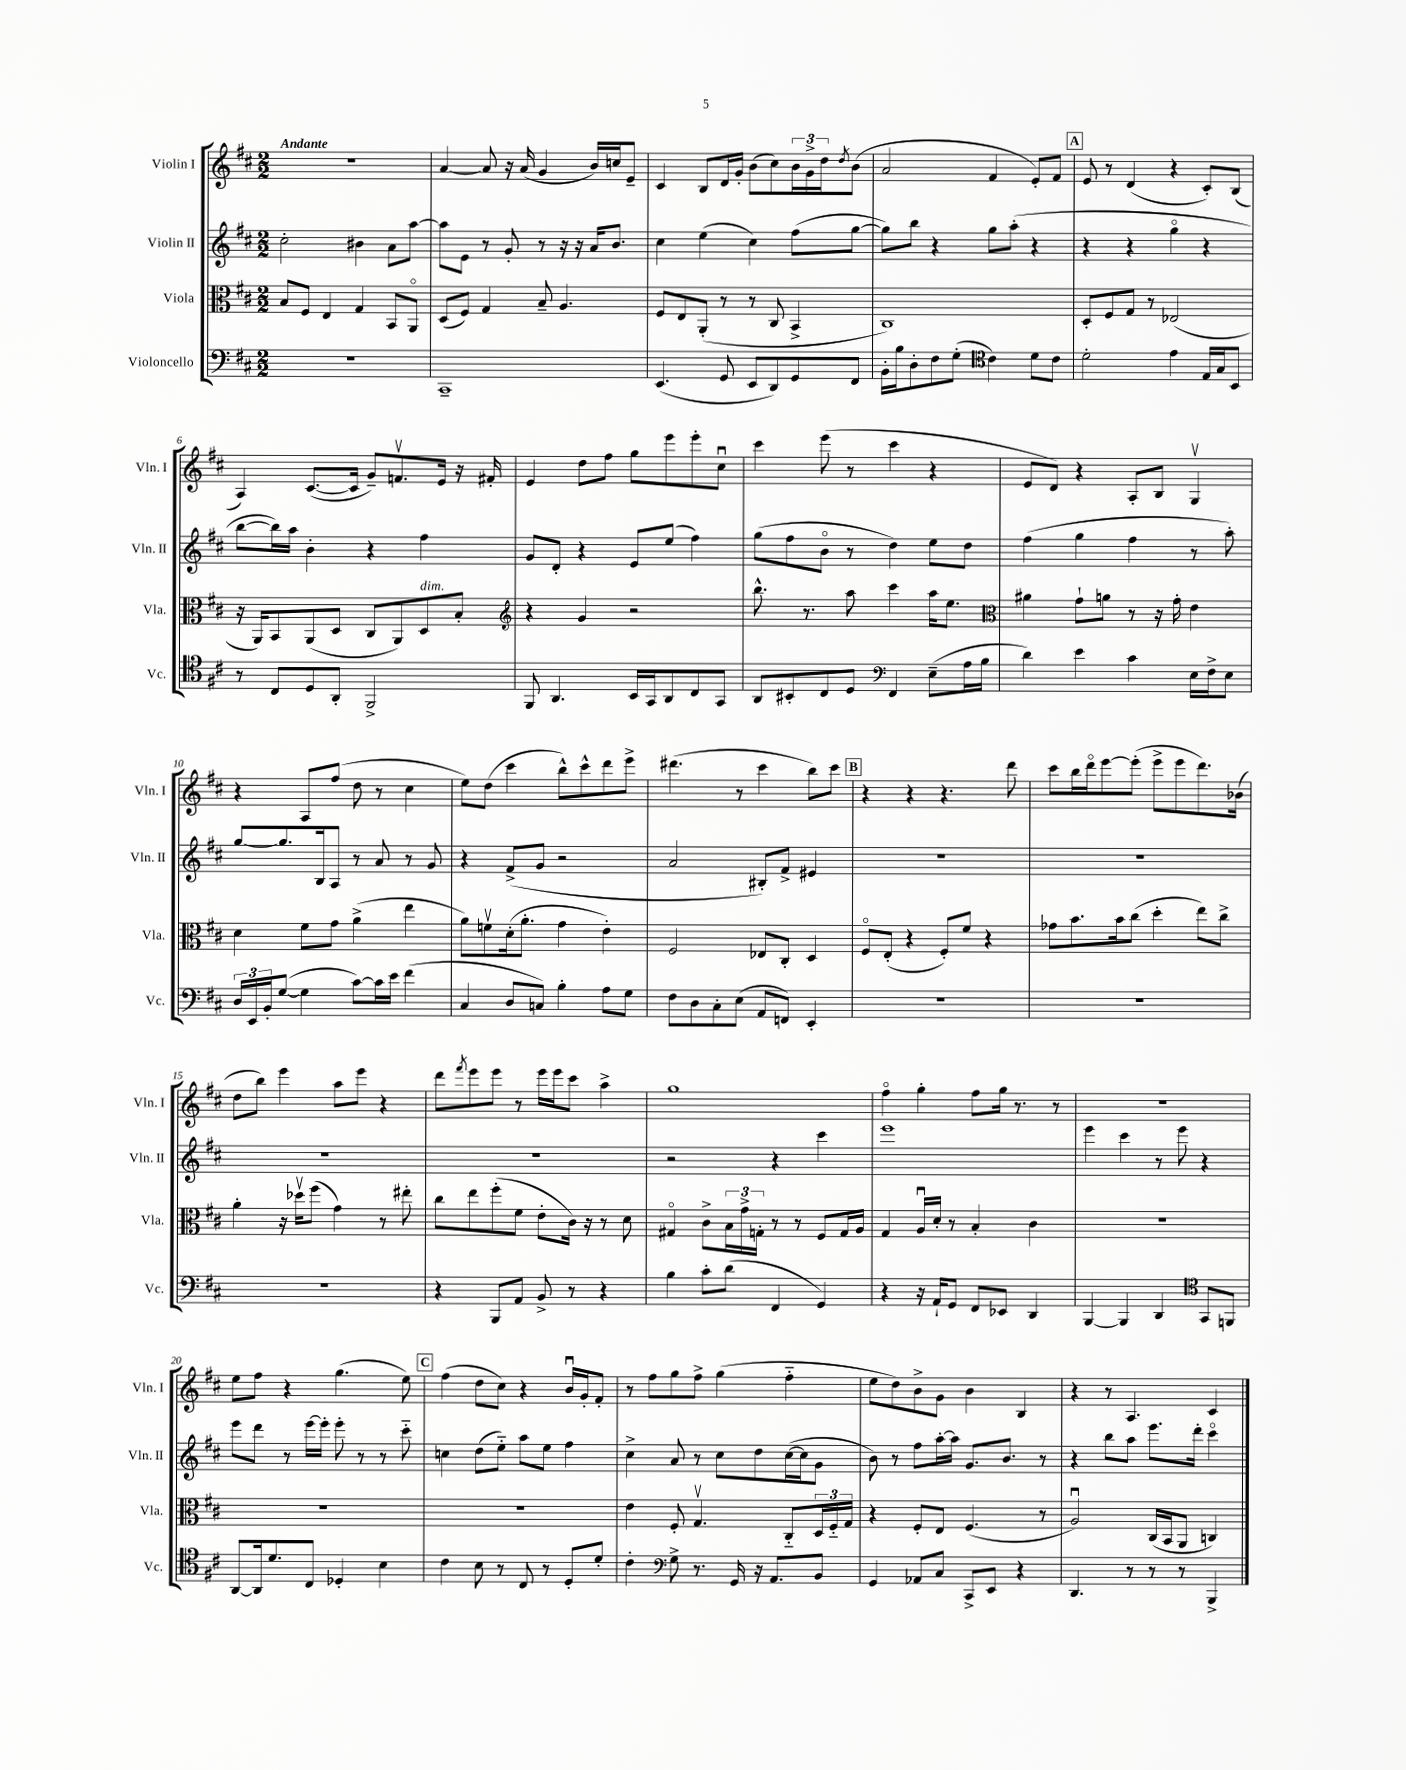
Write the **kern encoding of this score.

**kern	**kern	**kern	**kern
*part4	*part3	*part2	*part1
*staff4	*staff3	*staff2	*staff1
*I"Violoncello	*I"Viola	*I"Violin II	*I"Violin I
*I'Vc.	*I'Vla.	*I'Vln. II	*I'Vln. I
*clefF4	*clefC3	*clefG2	*clefG2
*k[f#c#]	*k[f#c#]	*k[f#c#]	*k[f#c#]
*M2/2	*M2/2	*M2/2	*M2/2
=1	=1	=1	=1
!	!	!	!LO:TX:a:B:t=Andante
1r	8B/L	2cc#'\	1r
.	8F#/J	.	.
.	4E/	.	.
.	4G/	4b#X\	.
.	8BB/L	8a\L	.
.	8AA/J	[8aa\J	.
=2	=2	=2	=2
1CC#~	(8D/L	8aa\L]	[4a/
.	8F#/J)	8e\J	.
.	4G/	8r	8a/]
.	.	8g'/	16r
.	.	.	(16a/
.	8B~/	8r	4g/
.	4.A/	16r	.
.	.	16r	.
.	.	16a/KL	16b/LL)
.	.	8.b/J	16ccn/J
.	.	.	8e~/J
=3	=3	=3	=3
(4.EE/	8F#/L	4cc#\	4c#/
.	8E/	.	.
.	(8AA'/J	(4ee\	8B/L
8GG/	8r	.	16d/L
.	.	.	16g'/JJ
8EE/L	8r	4cc#\)	(8b\L
8DD/)	8C#/	.	8cc#\)
8GG/	4BB^/	(8ff#\L	24b\L
.	.	.	24g^\
.	.	.	24dd\J
.	.	.	8qdd/
8FF#/J	.	[8gg\J	(8b\J
=4	=4	=4	=4
16BB'\LL	1C#)	8gg\L])	2a/
16B\J	.	.	.
8D'\	.	8bb\J	.
8F#\	.	4r	.
(8G'\J	.	.	.
*clefC4	*	*	*
4c#\)	.	8gg\L	4f#/
.	.	(8aa'\J	.
8d\L	.	4r	8e'/L)
8c#\J	.	.	8f#/J
!!LO:REH:place=s1:t=A
=5	=5	=5	=5
2d'\	8D'/L	4r	8e/
.	8F#/	.	8r
.	8G/J	4r	(4d/
.	8r	.	.
4e\	(2E-X/	4gg\	4r
16E/LL	.	4r	8c#'/L)
16G/J	.	.	.
8BB/J	.	.	(8B/J
!!LO:LB:g=z
=6	=6	=6	=6
8r	16r	[8bb\L	4A/)
.	16AA/KL)	.	.
8C#/L	8BB/	16bb\L])	.
.	.	16aa\JJ	.
8D/	(8AA/	4b'\	([8.c#/L
8AA'/J	8D/J	.	.
.	.	.	16c#/Jk]
2FF#^/	8C#/L	4r	8g~/L)
.	8AA/)	.	8.fnv/
!	!LO:TX:a:i:t=dim.	!	!
.	8D/	4ff#\	.
.	.	.	16e/Jk
.	8B'/J	.	16r
.	.	.	16f#X'/
=7	=7	=7	=7
*	*clefG2	*	*
8FF#/	4r	8g/L	4e/
4.AA/	.	8d'/J	.
.	4g/	4r	8dd\L
.	.	.	8ff#\J
16BB/LL	2r	8e/L	8gg\L
16GG/J	.	.	.
8AA/	.	(8ee/J	8eee\
8C#/	.	4ff#\)	8eee'\
8GG/J	.	.	8cc#u\J
=8	=8	=8	=8
8AA/L	8.bb^^\	(8gg\L	4ccc#\
8BB#X'/	.	8ff#\	.
.	8.r	.	.
8C#/	.	8b\J	(8eee\
8D/J	8aa\	8r	8r
*clefF4	*	*	*
4FF#/	4ccc#\	4dd\)	4ccc#\
(8E~\L	16aa\KL	8ee\L	4r
.	8.ee\J	.	.
16A\L	.	8dd\J	.
16B\JJ	.	.	.
=9	=9	=9	=9
*	*clefC3	*	*
4d\)	4a#X\	(4ff#\	8e/L
.	.	.	8d/J)
4e\	8g`\L	4gg\	4r
.	8an\J	.	.
4c#\	8r	4ff#\	8A'/L
.	16r	.	8B/J
.	16g'\	.	.
16E\LL	4e\	8r	4Gv/
16F#^\J	.	.	.
8E\J	.	8aa'\)	.
!!LO:LB:g=z
=10	=10	=10	=10
24D/LL	4d\	[8gg/L	4r
24EE/	.	.	.
24BB'/J	.	.	.
([8G/J	.	8.gg/]	.
4G\]	8f#\L	.	8A/L
.	.	16B/k	.
.	8g\J	8A/J	(8ff#/J
[8c#\L)	(4a^\	8r	8dd\
16c#\L]	.	8a/	8r
16e\JJ	.	.	.
(4f#\	4ee\	8r	4cc#\
.	.	8g/	.
=11	=11	=11	=11
4C#/	8a\L)	4r	8ee\L)
.	8fnv\	.	(8dd\J
8D/L	(16d'\k	(8f#^/L	4ccc#\
.	8.a'\J	.	.
8Cn/J)	.	8g/J	.
4B'\	4g\	2r	8bb^^\L)
.	.	.	8ccc#^^\
8A\L	4e'\)	.	8ddd\
8G\J	.	.	8eee^\J
=12	=12	=12	=12
8F#\L	2F#/	2a/	(4.ddd#X\
8D\	.	.	.
8C#'\	.	.	.
(8E\J	.	.	8r
8AA/L	8E-X/L	8B#X'/L)	4ccc#\
8FFn/J)	8C#'/J	8f#^/J	.
4EE'/	4D/	4e#X/	8bb\L)
.	.	.	8ccc#\J
!!LO:REH:place=s1:t=B
=13	=13	=13	=13
1r	8F#/L	1r	4r
.	(8E'/J	.	.
.	4r	.	4r
.	8F#'/L)	.	4.r
.	8f#/J	.	.
.	4r	.	.
.	.	.	8ddd\
=14	=14	=14	=14
1r	8g-X\L	1r	8ccc#\L
.	8.b\	.	16bb\L
.	.	.	16ddd\J
.	.	.	[8eee\
.	16b\k	.	.
.	(8cc#\J	.	(8eee'\J]
.	4dd'\	.	8eee^\L
.	.	.	8eee\
.	8ee\L)	.	8.ddd\)
.	8cc#^\J	.	.
.	.	.	(16b-X\Jk
!!LO:LB:g=z
=15	=15	=15	=15
1r	4a'\	1r	8dd\L
.	.	.	8bb\J)
.	16r	.	4eee\
.	16dd-Xv\KL	.	.
.	(8ff#\J	.	.
.	4g\)	.	8aa\L
.	.	.	8eee\J
.	8r	.	4r
.	8ee#X'\	.	.
=16	=16	=16	=16
4r	8cc#\L	1r	8ddd\L
.	.	.	8qfff#/
.	8ee\	.	8eee\
8BBB/L	(8ff#'\	.	8eee\J
8AA/J	8f#\J	.	8r
8BB^/	8e'\L	.	16eee\LL
.	.	.	16eee\J
8r	16c#\Jk)	.	8ccc#\J
.	16r	.	.
4r	8r	.	4aa^\
.	8d\	.	.
=17	=17	=17	=17
4B\	4G#X/	2r	1gg
8c#'\L	8c#^\L	.	.
(8d\J	24B\L	.	.
.	24g^\	.	.
.	24Gn'\JJ	.	.
4FF#/	8r	4r	.
.	8r	.	.
4GG/)	8F#/L	4ccc#\	.
.	16G/L	.	.
.	16A/JJ	.	.
=18	=18	=18	=18
4r	4G/	1eee	4ff#\
16r	16Au/LL	.	4gg'\
16AA`/KL	16d'/JJ	.	.
8GG/J	8r	.	.
8FF#/L	4B'/	.	8ff#\L
8EE-X/J	.	.	16gg\Jk
.	.	.	8.r
4DD/	4c#\	.	.
.	.	.	8r
=19	=19	=19	=19
[4BBB/	1r	4eee\	1r
4BBB/]	.	4ccc#\	.
4DD/	.	8r	.
.	.	8eee\	.
*clefC4	*	*	*
8GG/L	.	4r	.
8FFn/J	.	.	.
!!LO:LB:g=z
=20	=20	=20	=20
[8AA/L	1r	8eee\L	8ee\L
16AA/k]	.	8ddd\J	8ff#\J
8.d/	.	.	.
.	.	8r	4r
8C#/J	.	[16eee\LL	.
.	.	16eee'\JJ]	.
4D-X'/	.	8eee'\	(4.gg\
.	.	8r	.
4B\	.	8r	.
.	.	8ccc#\	8ee\)
!!LO:REH:place=s1:t=C
=21	=21	=21	=21
4c#\	1r	4ccn\	(4ff#\
8B\	.	(8dd\L	8dd\L
8r	.	8ee\J)	8cc#\J)
8C#/	.	8aa\L	4r
8r	.	8ee\J	.
8D'/L	.	4ff#\	16bu/LL
.	.	.	16g'/J
8d'/J	.	.	8f#'/J
=22	=22	=22	=22
4c#'\	4e\	4cc#^\	8r
.	.	.	8ff#\L
*clefF4	*	*	*
8G^\	8F#'/	8a/	8gg\
8.r	4.Gv/	8r	8ff#^\J
.	.	8cc#\L	(4gg\
16GG/	.	.	.
16r	.	8dd\	.
8.AA/L	.	.	.
.	8C#/L	([16cc#\L	4ff#\
.	.	16cc#\J]	.
8BB/J	24D/L	8g\J	.
.	24F#/	.	.
.	24G/JJ	.	.
=23	=23	=23	=23
4GG/	4r	8b\)	8ee\L
.	.	8r	8dd\)
8AA-X/L	8F#'/L	8ff#\L	8b^\
8C#/J	8E/J	[16aa'\L	8g\J
.	.	16aa\JJ]	.
8CC#^/L	(4.F#/	8.g/L	4b\
8EE/J	.	.	.
.	.	8.b/J	.
4r	.	.	4B/
.	8r	8r	.
=24	=24	=24	=24
4.DD/	2Au/)	4r	4r
.	.	8bb\L	8r
8r	.	8aa\J	4.A/
8r	(16C#/LL	8.eee\L	.
.	16BB/J	.	.
8r	8AA/J	.	.
.	.	16ddd'\Jk	.
4BBB^/	4Cn/)	4ccc#\	4c#/
==	==	==	==
*-	*-	*-	*-
